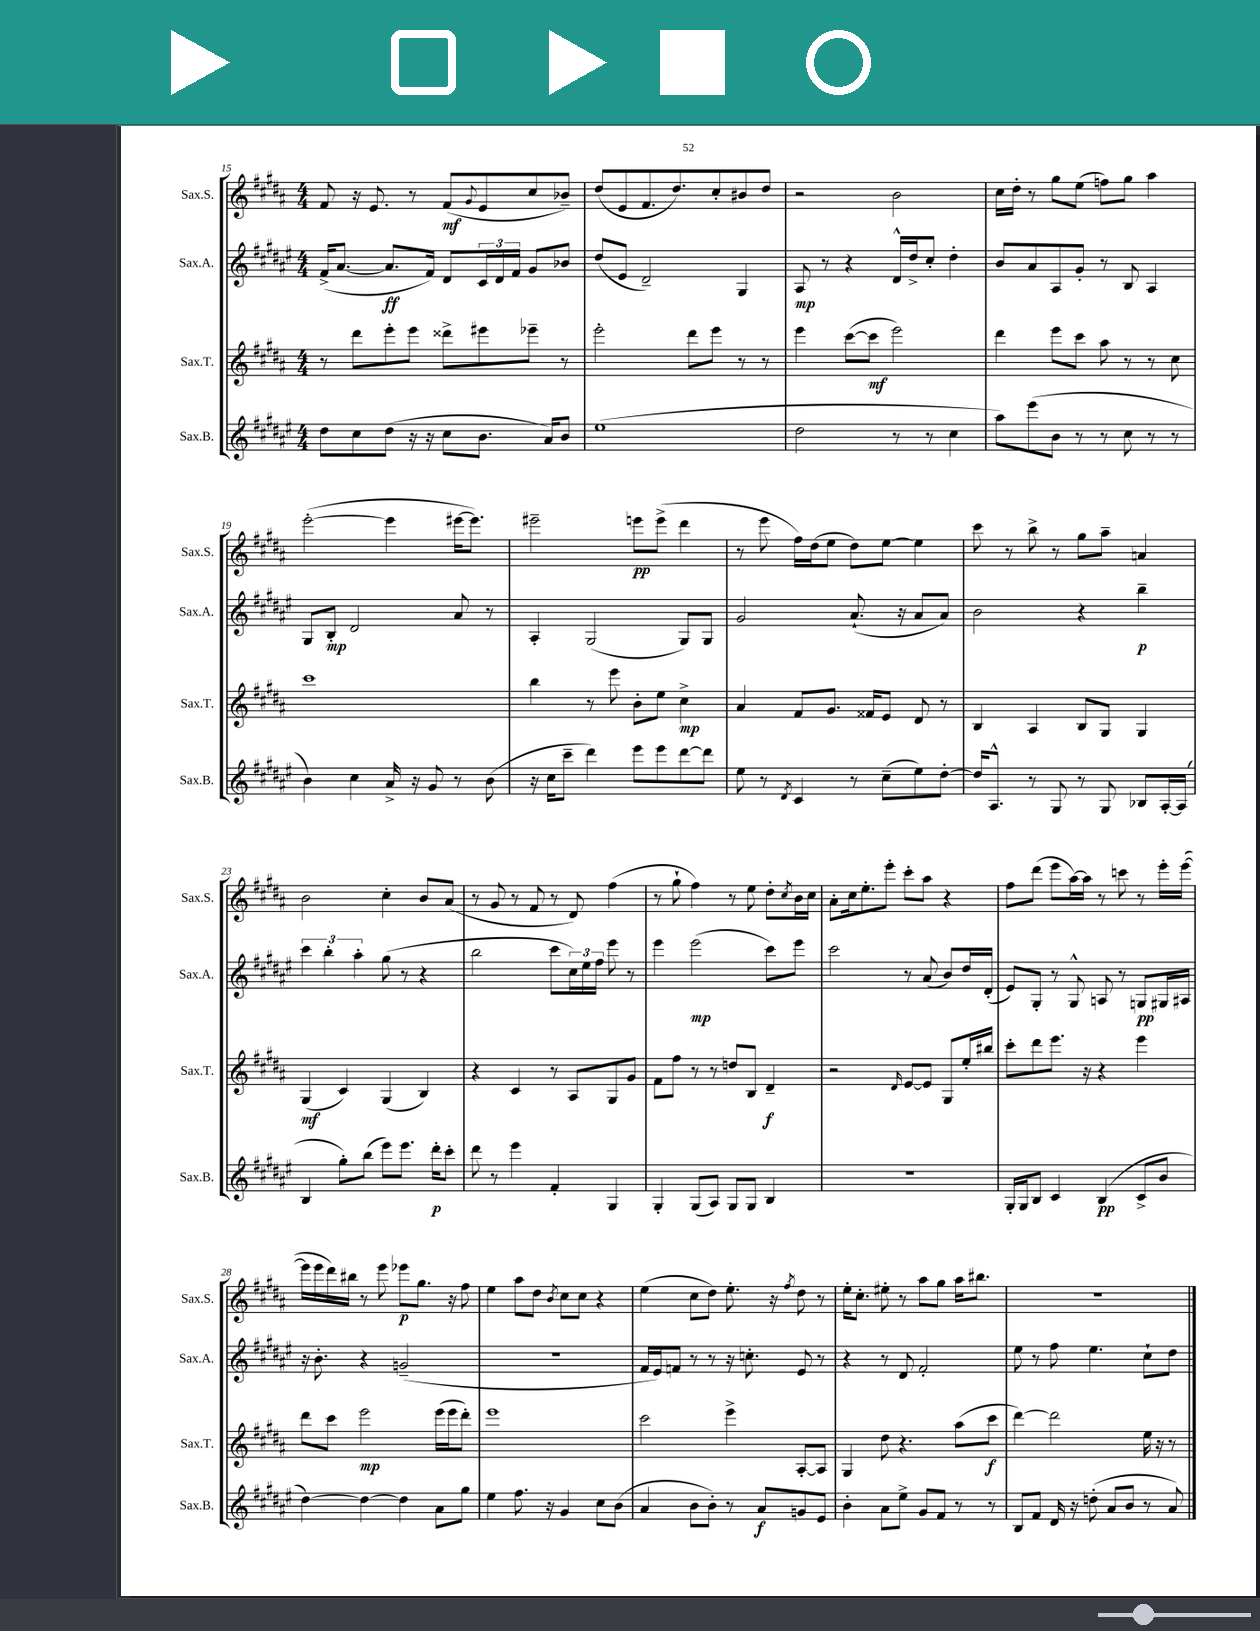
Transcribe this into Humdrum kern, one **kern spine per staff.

**kern	**kern	**kern	**kern
*staff4	*staff3	*staff2	*staff1
*clefG2	*clefG2	*clefG2	*clefG2
*k[f#c#g#d#a#e#]	*k[f#c#g#d#a#]	*k[f#c#g#d#a#e#]	*k[f#c#g#d#a#]
*M4/4	*M4/4	*M4/4	*M4/4
8dd#\L	8r	(16f#^/LK	8f#/
.	.	[8.a#/J	.
8cc#\	8ddd#\L	.	16r
.	.	.	8.e/
(8dd#\J	8eee'\	8.a#/]L	.
16r	8eee\J	.	8r
16r	.	16f#/Jk)	.
8cc#\L	8ddd##^\L	8d#/L	(8f#/L
.	.	.	8qqg#/
8.b\J	8eee#\	24c#/L	8e/
.	.	24d#/	.
.	.	24f#/JJ	.
.	8eee-~\J	8g#/L	8cc#/
16a#/LK)	.	.	.
8b/J	8r	8b-/J	8b-~/J)
=	=	=	=
(1ee#	2eee'\	(8dd#/L	(8dd#/L
.	.	8e#/J	8e/
.	.	2d#~/)	8.f#/
.	.	.	8.dd#/)
.	8ddd#\L	.	.
.	8eee\J	.	8cc#'/
.	8r	4G#/	8b#/
.	8r	.	8dd#/J
=	=	=	=
2dd#\	4eee\	8A#/	2r
.	.	8r	.
.	([8ccc#\L	4r	.
.	8ccc#\]J	.	.
8r	2eee\)	16d#^^/LL	2b\
.	.	16dd#^/J	.
8r	.	8cc#'/J	.
4cc#\	.	4dd#'\	.
=	=	=	=
8aa#\L)	4ddd#\	8b/L	16cc#\LL
.	.	.	16dd#'\JJ
(8eee#\	.	8a#/	8r
8b\J	8eee\L	8A#/	8gg#\L
8r	8ccc#\J	8g#'/J	(8ee\J
8r	8aa#\	8r	8ff\L)
8cc#\	8r	8B/	8gg#\J
8r	8r	4A#/	4aa#\
8r	8cc#\	.	.
=	=	=	=
4b\)	1ccc#	8G#/L	([2eee'\
.	.	8B'/J	.
4cc#\	.	2d#/	.
16a#^/	.	.	4eee\]
16r	.	.	.
8g#/	.	.	.
8r	.	8a#/	[16eee#\LK
.	.	.	8.eee#\]J)
(8b\	.	8r	.
=	=	=	=
16r	4bb\	4A#'/	2eee#~\
16cc#\LK	.	.	.
8ccc#~\J	.	.	.
4ddd#\)	8r	(2G#/	.
.	8eee\	.	.
8eee#\L	8b'\L	.	8eee\L
8eee#\	8ee\J	.	(8eee^\J
[8ddd#\	4cc#^\	8G#/L)	4ddd#\
8ddd#\]J	.	8G#/J	.
=	=	=	=
8ee#\	4a#/	2g#/	8r
8r	.	.	8eee\
8qd#/	.	.	.
4c#/	8f#/L	.	16ff#\LL)
.	.	.	(16dd#\J
.	8.g#/J	.	8ee\J
8r	.	(8.a#`/	8dd#\L)
.	16f##/LK	.	.
(8cc#~\L	8e/J	.	[8ee\J
.	.	16r	.
8ee#\)	8d#/	8a#/L	4ee\]
[8dd#'\J	8r	8a#/J)	.
=	=	=	=
16dd#/]LK	4B/	2b\	8ccc#\
8.A#^^/J	.	.	.
.	.	.	8r
8r	4A#/	.	8bb^\
8G#/	.	.	8r
8r	8B/L	4r	8gg#\L
8G#/	8G#/J	.	8aa#~\J
8B-/L	4G#/	4bb~\	4a/
[16A#'/L	.	.	.
(16A#/]JJ	.	.	.
=	=	=	=
4B/	(4G#/	6ccc#\	2b\
.	.	6bb'\	.
8gg#'\L)	4c#/)	.	.
.	.	6aa#'\	.
(8bb\J	.	.	.
8eee#\L)	(4G#/	(8gg#\	4cc#'\
8.eee#\J	.	8r	.
.	4B/)	4r	8b/L
16ddd#'\LK	.	.	.
8ccc#'\J	.	.	(8a#/J
=	=	=	=
8ddd#\	4r	2bb\	8r
8r	.	.	8g#/
4eee#\	4c#/	.	8r
.	.	.	8f#/
4f#'/	8r	8ccc#\L	8r
.	8A#/L	24cc#\L)	8d#/)
.	.	24ee#\	.
.	.	24ff#\JJ	.
4G#/	8G#/	8eee#\	(4ff#\
.	8g#/J	8r	.
=	=	=	=
4G#'/	8f#\L	4eee#\	8r
.	8ff#\J	.	8gg#`\
(8G#/L	8r	(2eee#\	4ff#\)
8A#/J)	8r	.	.
8G#/L	8dd/L	.	8r
8G#/J	8B/J	.	8ee\
4B/	4d#~/	8ccc#\L)	8dd#'\L
.	.	.	8qcc#/
.	.	8eee#\J	16b\L
.	.	.	16cc#\JJ
=	=	=	=
1r	2r	2ccc#\	8a#'\L
.	.	.	16cc#\k
.	.	.	8.ee'\
.	.	.	8eee'\J
.	16qqd#/	.	.
.	[8e/L	8r	8ccc#'\L
.	8e/]J	(8a#/	8aa#\J
.	8G#/L	8b/L)	4r
.	16ee'/L	16dd#/L	.
.	16bb#/JJ	(16d#'/JJ	.
=	=	=	=
16G#'/LL	8ccc#'\L	8e#/L)	8ff#\L
16G#/J	.	.	.
8B/J	8ddd#\	8G#'/J	(8ddd#\J
4c#/	8.eee\J	8r	8eee\L
.	.	8G#^^/	[16aa#\L)
.	16r	.	16aa#\]JJ
(4B/	4r	8A/	8r
.	.	8r	8ccc\
8c#^/L	4eee\	8G/L	8r
8b/J	.	16G#/L	16eee'\LL
.	.	16A#/JJ	([16eee\JJ
=	=	=	=
[4dd#\)	8ddd#\L	16r	16eee\]LL
.	.	8.b'\	16eee\
.	8ccc#\J	.	16ddd#\)
.	.	.	16bb#\JJ
4dd#\_	2eee\	4r	8r
.	.	.	8eee\
4dd#\]	.	(2g~/	8eee-\L
.	.	.	8.gg#\J
8a#\L	(16eee\LL	.	.
.	16eee\J	.	16r
8gg#\J	8ddd#'\J)	.	8ff#\
=	=	=	=
4ee#\	1eee	1r	4ee\
8.ff#\	.	.	8aa#\L
.	.	.	8dd#\J
16r	.	.	.
.	.	.	8qb/
4g#/	.	.	8cc#\L
.	.	.	8cc#\J
8cc#\L	.	.	4r
(8b\J	.	.	.
=	=	=	=
4a#/	2ccc#\	16f#/LL	(4ee\
.	.	16e#/J)	.
.	.	8f/J	.
8b\L	.	8r	8cc#\L
8b'\J)	.	8r	8dd#\J)
8r	4eee^\	16r	8.ee'\
.	.	8.cc'\	.
8a#/L	.	.	.
.	.	.	16r
.	.	.	8qff#/
8g/	[8A#'/L	8e#/	8dd#\
8e#/J	8A#/]J	8r	8r
=	=	=	=
4b'\	4G#/	4r	16ee'\LK
.	.	.	8.cc#'\J
8a#\L	8dd#\	8r	8ee#'\
8ee#^\J	4.r	8d#/	8r
8g#/L	.	2f#'/	8aa#\L
8f#/J	.	.	8gg#\J
8r	(8aa#\L	.	16aa#\LK
.	.	.	8.bb#\J
8r	8ccc#\J	.	.
=	=	=	=
8B/L	[4ddd#\)	8ee#\	1r
8f#/J	.	8r	.
16d#/	2ddd#\]	8ff#\	.
16r	.	.	.
(8dd'\	.	4.ee#\	.
8a#/L	.	.	.
8b/J	.	.	.
8r	16ee\	8cc#`\L	.
.	16r	.	.
8a#/)	8r	8dd#\J	.
==	==	==	==
*-	*-	*-	*-
